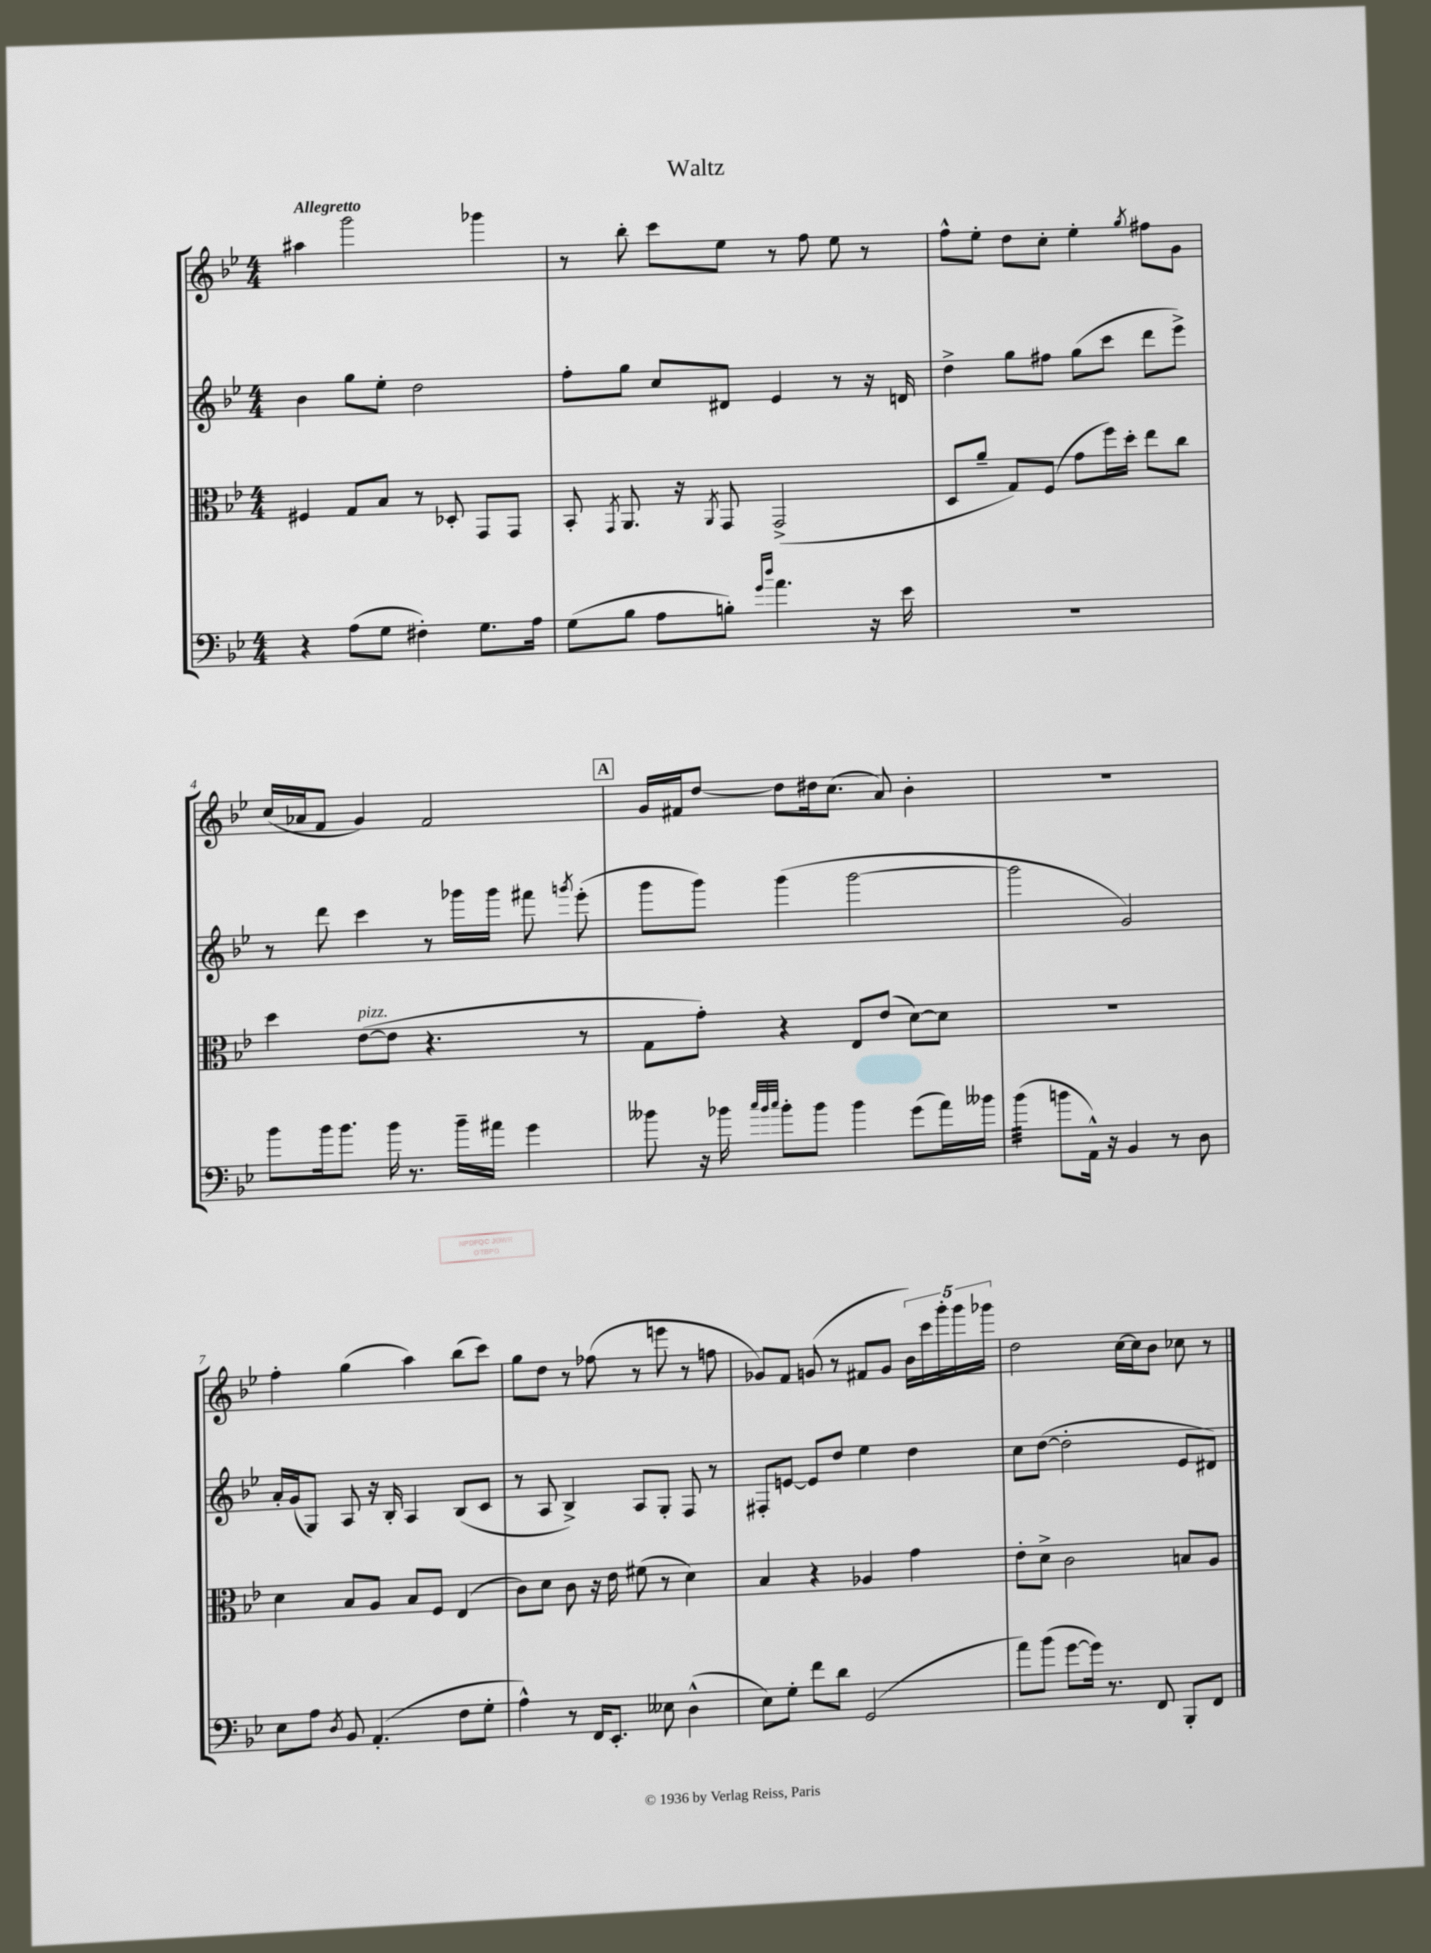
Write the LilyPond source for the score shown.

\header { title = "Waltz" }
<<
\new StaffGroup <<
\new Staff = "s0" {
    \clef treble \key bes \major \numericTimeSignature \time 4/4 \tempo "Allegretto"
    \autoBeamOff ais''4 g'''2 ges'''4 |
    r8 bes''8-. c'''8[ ees''8] r8 f''8 ees''8 r8 |
    f''8[-^ ees''8]-. d''8[ c''8]-. ees''4-. \acciaccatura { g''8 } fis''8[ g'8] |
    c''16[( aes'16 f'8] g'4) f'2 |
    \mark \markup { \box "A" } g'16[ fis'16 d''8]~ d''8[ dis''16 c''8.]( a'8) bes'4-. |
    R1 |
    f''4-. g''4( a''4) bes''8[( c'''8]) |
    g''8[ d''8] r8 fes''8( r8 e'''8 r8 f''8 |
    ges'8[) f'8] g'8( r8 fis'8[ g'8] \tuplet 5/4 { bes'16[) c'''16 g'''16-. g'''16 ges'''16] } |
    d''2 c''16[~ c''16 bes'8] ces''8 r8 \bar "|." |
}
\new Staff = "s1" {
    \clef treble \key bes \major \numericTimeSignature \time 4/4
    \autoBeamOff bes'4 g''8[ ees''8]-. d''2 |
    f''8[-. g''8] c''8[ dis'8] ees'4 r8 r16 d'16 |
    d''4-> g''8[ fis''8] g''8[( c'''8] d'''8[ ees'''8]->) |
    r8 d'''8 c'''4 r8 ges'''16[ ges'''16] fis'''8 \acciaccatura { g'''8 } ees'''8-.( |
    \mark \markup { \box "A" } g'''8[ g'''8]) g'''4( g'''2~ |
    g'''2 g'2) |
    a'16[-. g'16( g8]) a8 r16 bes16-. a4 bes8[( c'8] |
    r8 a8 bes4->) a8[ g8]-. f8 r8 |
    fis8[-. e'8]~ e'8[ d''8] ees''4 d''4 |
    c''8[ d''8]~( d''2-. ees'8[ dis'8]) \bar "|." |
}
\new Staff = "s2" {
    \clef alto \key bes \major \numericTimeSignature \time 4/4
    \autoBeamOff fis4 g8[ bes8] r8 des8-. g,8[ g,8] |
    bes,8-. \acciaccatura { g,8 } a,8. r16 \acciaccatura { a,8 } g,8 g,2->( |
    d8[ a'8]-- g8[) f8]( g'8[ f''16) d''16]-. ees''8[ c''8] |
    d''4 ees'8[~^\markup { \italic "pizz." }( ees'8] r4. r8 |
    \mark \markup { \box "A" } g8[ g'8]-.) r4 ees8[ ees'8]( d'8[~) d'8] |
    R1 |
    d'4 bes8[ a8] bes8[ f8] ees4( |
    c'8[) d'8] c'8 r16 ees'16 fis'8( r8 d'4) |
    bes4 r4 aes4 g'4 |
    ees'8[-. d'8]-> c'2 b8[ a8] \bar "|." |
}
\new Staff = "s3" {
    \clef bass \key bes \major \numericTimeSignature \time 4/4
    \autoBeamOff r4 a8[( g8] fis4-.) g8.[ a16] |
    g8[( bes8] a8[ b8]-.) \grace { g'16[ d''16] } a'4. r16 ees'16 |
    R1 |
    bes'8[ bes'16 bes'8.] bes'16 r8. bes'16[-- ais'16] g'4 |
    \mark \markup { \box "A" } beses'8 r16 bes'16 \grace { c''32[ bes'32 c''32] } bes'8[-. bes'8] bes'4 g'8[( a'16) beses'16] |
    bes'4:32( b'8[ a,16]-^) r16 bes,4 r8 d8 |
    ees8[ a8] \acciaccatura { d8 } bes,8 a,4.-.( f8[ g8]-. |
    a4-^) r8 f,16[ ees,8.]-. eeses8 d4-^( |
    ees8[) g8]-. f'8[ d'8] g,2( |
    a'8[) bes'8]( g'8[~ g'16]) r8. f,8 bes,,8[-. f,8] \bar "|." |
}
>>
>>
